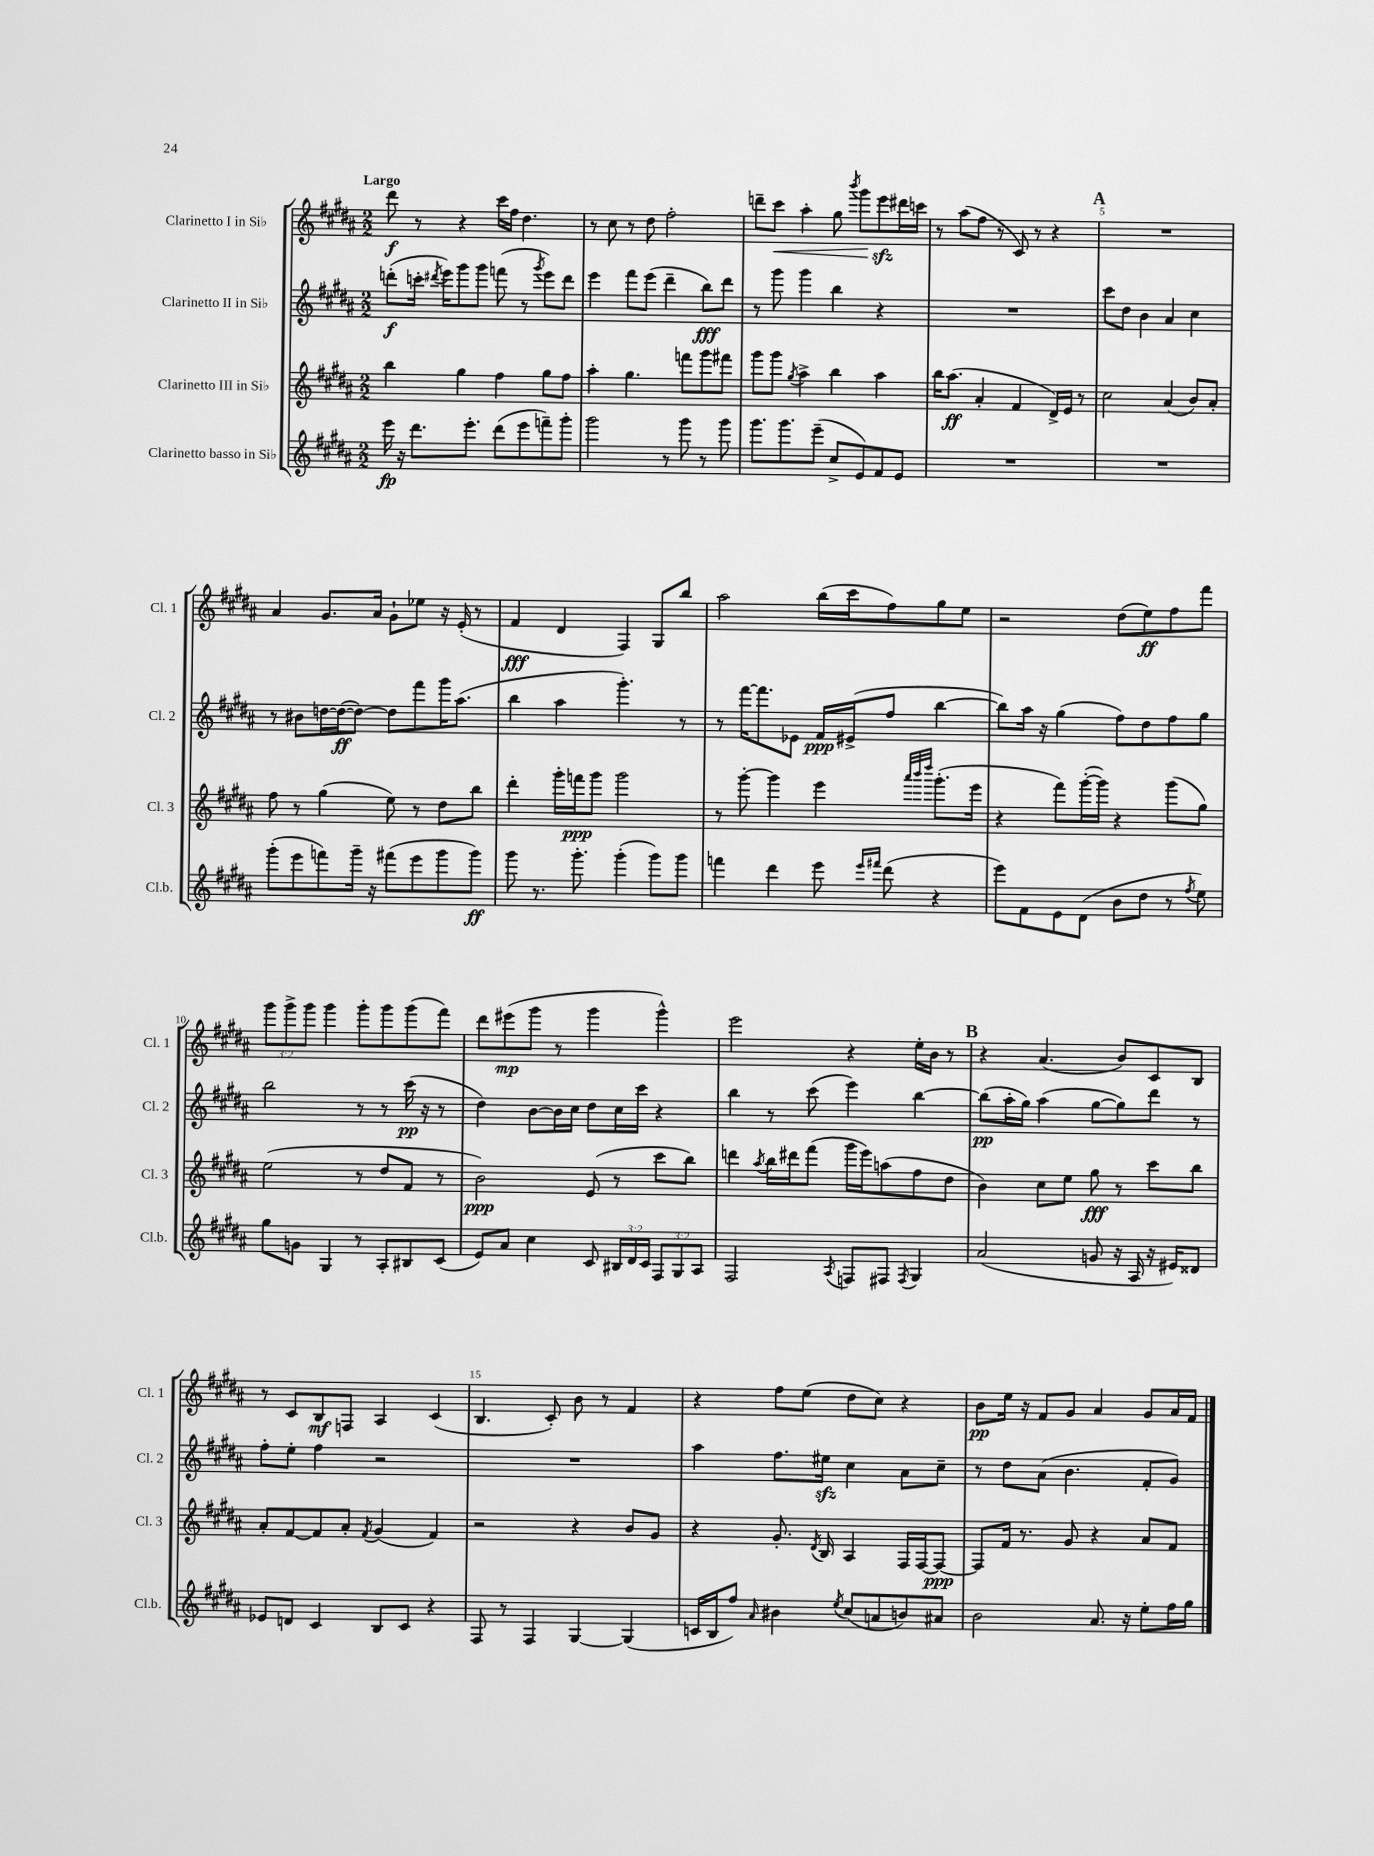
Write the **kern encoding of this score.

**kern	**kern	**kern	**kern
*staff4	*staff3	*staff2	*staff1
*clefG2	*clefG2	*clefG2	*clefG2
*k[f#c#g#d#a#]	*k[f#c#g#d#a#]	*k[f#c#g#d#a#]	*k[f#c#g#d#a#]
*M2/2	*M2/2	*M2/2	*M2/2
16eee\	4bb\	(8ddd'\L	8ddd#\
16r	.	.	.
8.ddd#\L	.	16ccc'\Jk	8r
.	.	8qddd#/	.
.	.	16eee\LK)	.
.	4gg#\	8ggg#\	4r
8.eee'\J	.	.	.
.	.	8ggg#\J	.
(8ddd#\L	4ff#\	(8fff\	16ccc#\LL
.	.	.	16ff#\JJ
8eee\	.	8r	4.dd#\
.	.	8qggg#/	.
8fff~\)	8gg#\L	8eee\L)	.
8ggg#'\J	8ff#\J	8ddd#\J	.
=	=	=	=
2ggg#\	4aa#'\	4eee\	8r
.	.	.	8cc#\
.	4.gg#\	8fff#\L	8r
.	.	(8eee\J	8dd#\
8r	.	4ddd#~\	2ff#'\
8ggg#\	8fff\L	.	.
8r	8ggg#\	8bb\L)	.
8ggg#\	8fff#\J	8ddd#\J	.
=	=	=	=
8.ggg#\L	8ggg#\L	8r	8ddd~\L
.	8ggg#\J	8ggg#\	8ccc#\J
8.ggg#\	.	.	.
.	8qgg#/	.	.
.	4aa#^\	4ggg#\	4aa#'\
(8eee~\J	.	.	.
8cc#^/L	4bb\	4bb\	8gg#\
.	.	.	8qbbb/
8e/)	.	.	8ggg#\L
8f#/	4aa#\	4r	8eee\
8e/J	.	.	16ddd#\L
.	.	.	16ccc\JJ
=	=	=	=
1r	16bb\LK	1r	8r
.	(8.aa#\J	.	.
.	.	.	(8aa#\L
.	4a#'/	.	8ff#\J
.	.	.	8r
.	4f#/	.	8c#/)
.	.	.	8r
.	16d#^/LL)	.	4r
.	16e/JJ	.	.
.	8r	.	.
=	=	=	=
1r	2cc#\	8ccc#\L	1r
.	.	8dd#\J	.
.	.	4b\	.
.	(4a#/	4a#/	.
.	8b/L)	4cc#\	.
.	8a#'/J	.	.
=	=	=	=
(8ggg#'\L	8ff#\	8r	4a#/
8eee\	8r	8b#\L	.
8fff\)	(4gg#\	[16dd\L	8.g#/L
.	.	(16dd\_J	.
16ggg#~\Jk	.	8dd\_J)	.
16r	.	.	16a#/Jk
(8fff#\L	8ee\)	8dd\]L	8g#`\L
8eee\	8r	8fff#\	8ee-\J
8ggg#\	8dd#\L	16ggg#\K	16r
.	.	(8.aa#\J	(16e'/
8ggg#\J)	8bb\J	.	8r
=	=	=	=
8ggg#\	4ddd#'\	4bb\	4f#/
8.r	.	.	.
.	16ggg#'\LL	4aa#\	4d#/
8.ggg#'\	16fff\J	.	.
.	8ggg#\J	.	.
(4ggg#'\	2ggg#\	4.ggg#'\)	4F#/)
8ggg#\L)	.	.	8G#/L
8ggg#\J	.	8r	8bb/J
=	=	=	=
4fff\	8r	8r	2aa#\
.	[8ggg#'\	[16fff#\LK	.
.	.	8.fff#\]	.
4ddd#\	4ggg#\]	.	.
.	.	8e-\J	.
8eee\	4eee\	16f#/LL	(16bb\LL
.	.	(16e#^/J	16ccc#\J
16qqeee/LL	.	.	.
16qqfff#/JJ	.	.	.
(8ddd#\	.	8ff#/J	8ff#\)
.	32qqaaa#/LLL	.	.
.	32qqbbb/	.	.
.	32qqdddd#/JJJ	.	.
4r	(8.ggg#'\L	[4bb\	8gg#\
.	.	.	8ee\J
.	16eee\Jk	.	.
=	=	=	=
8eee\L)	4r	8bb\]L)	2r
8f#\	.	16aa#\Jk	.
.	.	16r	.
8e\	8fff#\L)	(4gg#\	.
(8d#\J	([16ggg#'\L	.	.
.	16ggg#\]JJ)	.	.
8b\L	4r	8ff#\L)	(8dd#\L
8dd#\J	.	8dd#\	8ee\)
8r	(8ggg#\L	8ff#\	8ff#\
8qff#/	.	.	.
8ee\)	8gg#\J)	8gg#\J	8fff#\J
=	=	=	=
8gg#\L	(2ee\	2bb\	12ggg#\L
.	.	.	12ggg#^\
8g\J	.	.	.
.	.	.	12ggg#\J
4G#/	.	.	4ggg#\
8r	8r	8r	8ggg#'\L
8A#'/L	8dd#/L	8r	8ggg#\
8B#/	8f#/J	(16ccc#\	(8ggg#\
.	.	16r	.
(8c#/J	8r	8r	8fff#\J)
=	=	=	=
8e/L)	2b\)	4dd#\)	8ddd#\L
8a#/J	.	.	(8eee#\
4cc#\	.	[8b\L	8ggg#\J
.	.	16b\]L	8r
.	.	16cc#\JJ	.
8c#/	(8e/	8dd#\L	4ggg#\
24B#/LL	8r	16cc#\L	.
24d#/	.	.	.
.	.	16ccc#\JJ	.
24c#/JJ	.	.	.
12F#/L	8ccc#\L	4r	4ggg#^^\)
12G#/	.	.	.
.	8bb\J)	.	.
12A#/J	.	.	.
=	=	=	=
2F#/	4ddd\	4bb\	2eee\
.	8qaa#/	.	.
.	16bb\LL	8r	.
.	16ddd#\J	.	.
.	(8fff#\J	(8ccc#\	.
8qA#/	.	.	.
8F/L	16ggg#\LL	4eee\)	4r
.	16eee\J)	.	.
8F#/J	(8aa\	.	.
8qF#/	.	.	.
4G#/	8ff#\	[4bb\	16ee'\LL
.	.	.	16b\JJ
.	8dd#\J	.	8r
=	=	=	=
(2a#/	4b\)	(8bb\]L	4r
.	.	16aa#'\L	.
.	.	16gg#\JJ)	.
.	8cc#\L	(4aa#\	(4.a#/
.	8ee\J	.	.
8g/	8gg#\	[8gg#\L	.
16r	8r	8gg#\])	8b/L)
16A#/	.	.	.
16r	8ccc#\L	8ddd#\J	8c#/
16e#/LK)	.	.	.
8d##/J	8bb\J	8r	8B/J
=	=	=	=
8e-/L	8a#'/L	8ff#'\L	8r
8d/J	[8f#/	8ee'\J	8c#/L
4c#/	8f#/]	4ff#\	8B/
.	8a#'/J	.	8F/J
.	8qf#/	.	.
8B/L	(4g#/	2r	4A#/
8c#/J	.	.	.
4r	4f#/)	.	(4c#/
=	=	=	=
8F#/	2r	1r	4.B/
8r	.	.	.
4F#/	.	.	.
.	.	.	8c#'/)
[4G#/	4r	.	8b\
.	.	.	8r
(4G#/]	8b/L	.	4f#/
.	8g#/J	.	.
=	=	=	=
16c/LL	4r	4aa#\	4r
16B/J	.	.	.
8ff#/J)	.	.	.
16qqa#/	.	.	.
4b#\	8.g#'/	8.ff#\L	8ff#\L
.	.	.	(8ee\J
.	8qd#/	.	.
.	16B/	16ee#\Jk	.
8qee/	.	.	.
(8cc#/L	4A#/	4cc#\	8dd#\L
8a/	.	.	8cc#\J)
8b/)	16F#/LL	8a#\L	4r
.	[16F#/J	.	.
8a#/J	8F#/_J	8cc#~\J	.
=	=	=	=
2b\	8F#/]L	8r	8b\L
.	16f#/Jk	8dd#\L	16ee\Jk
.	8.r	.	16r
.	.	(8a#\J	8f#/L
.	8g#/	4.b\	8g#/J
8.a#/	4r	.	4a#/
16r	.	.	.
8ee'\L	8a#/L	8f#'/L	8g#/L
16ff#\L	8f#/J	8g#/J)	16a#/L
16gg#\JJ	.	.	16f#/JJ
==	==	==	==
*-	*-	*-	*-
